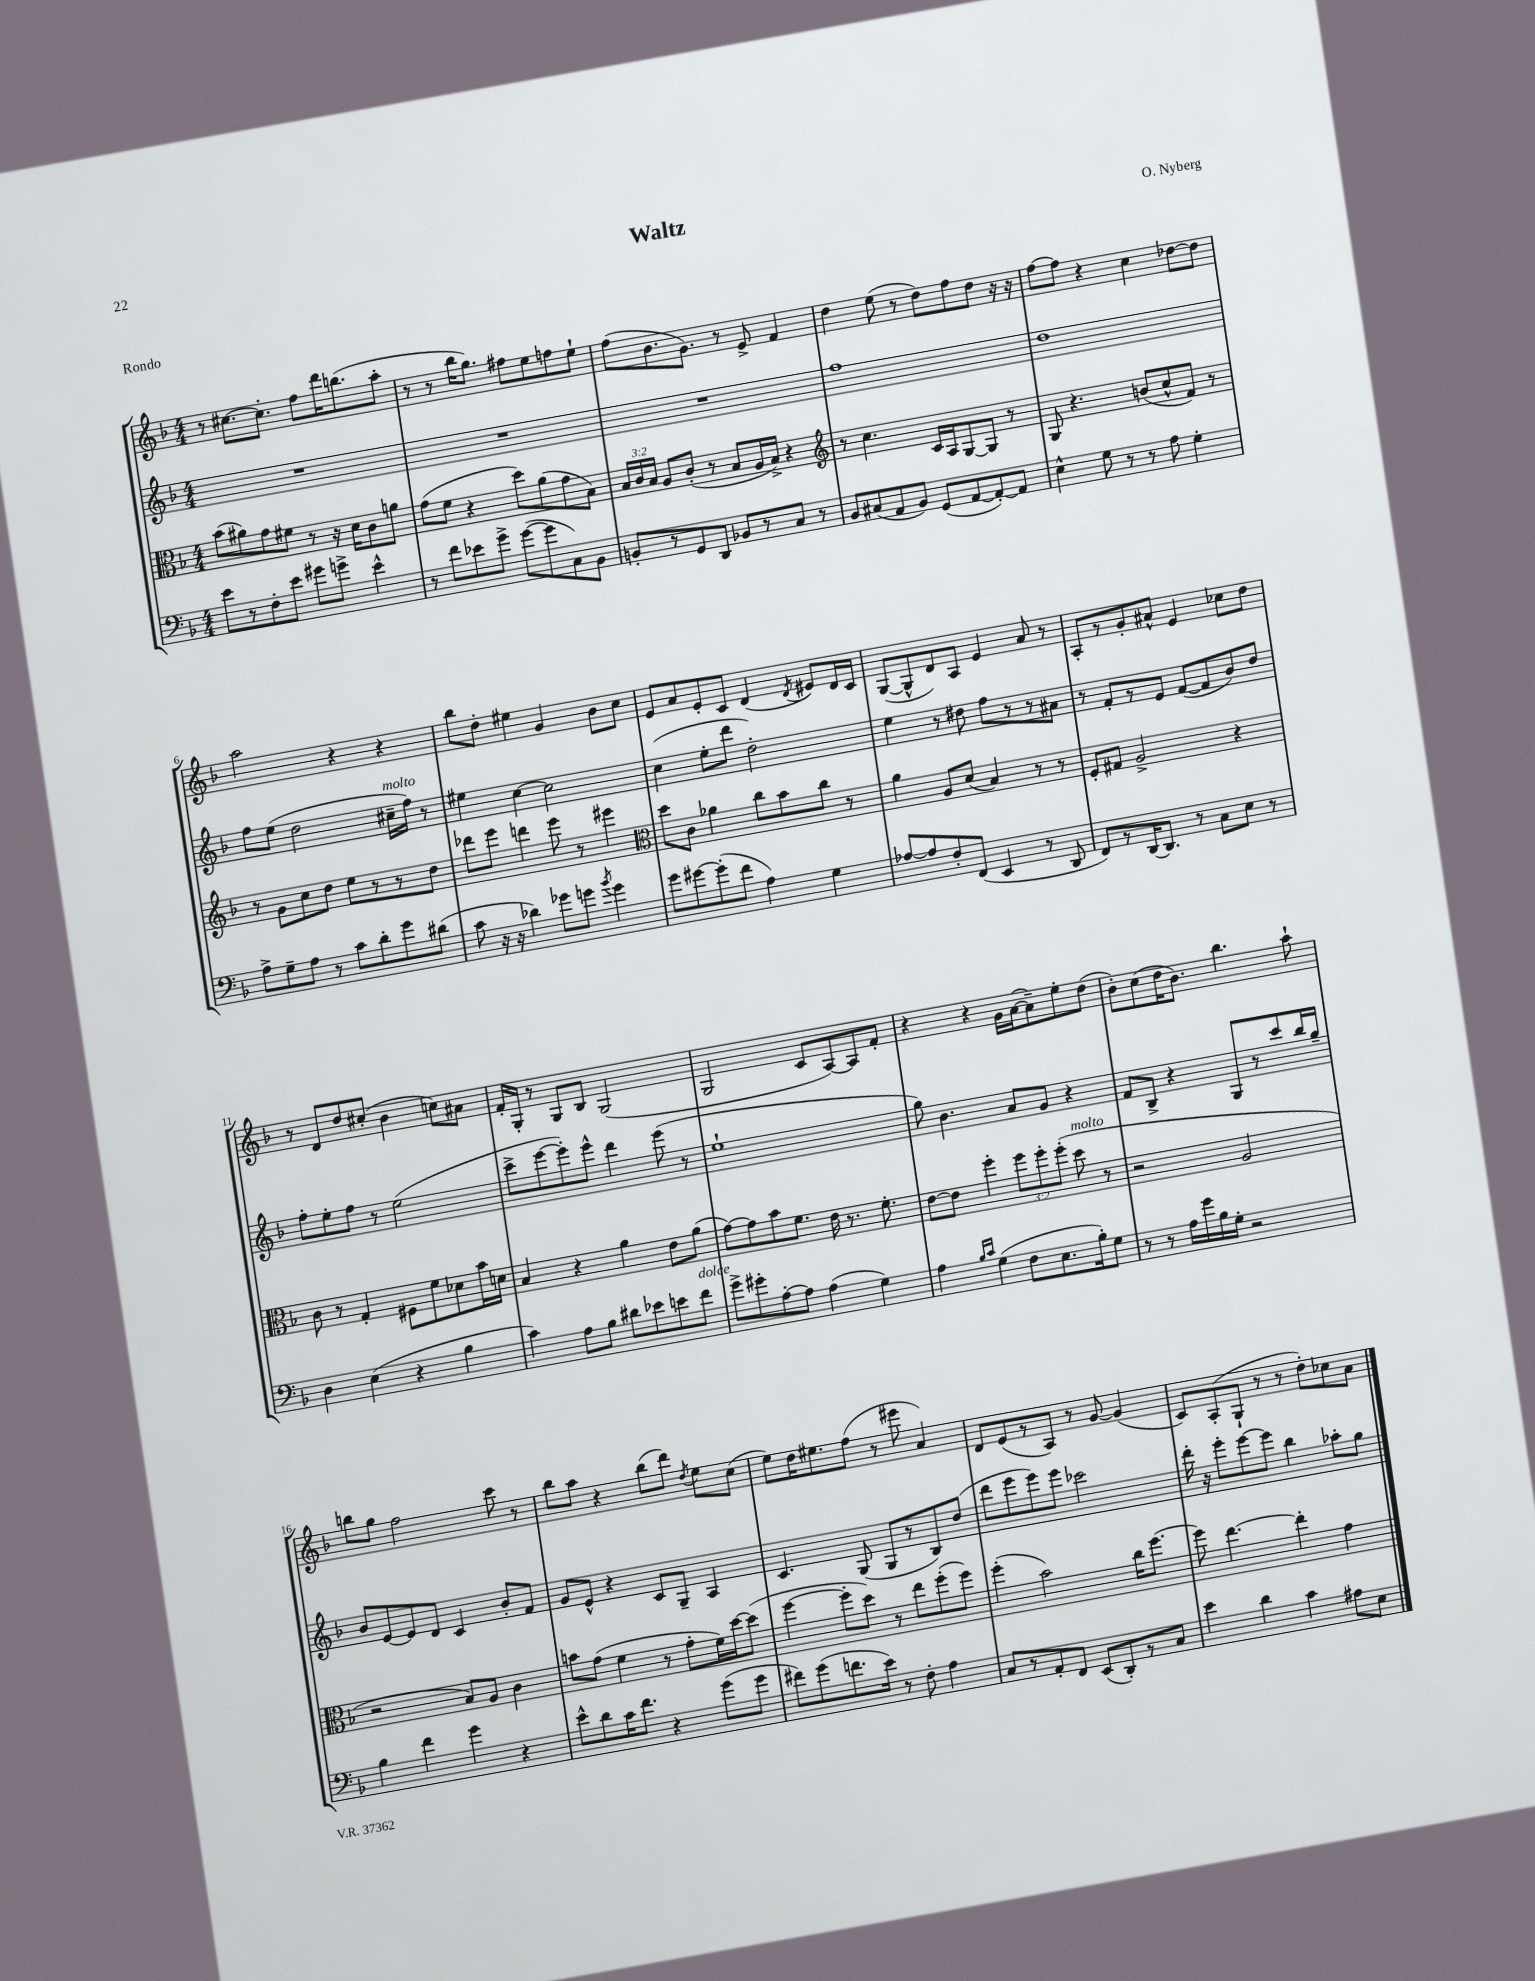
\header { title = "Waltz" composer = "O. Nyberg" piece = "Rondo" }
<<
\new StaffGroup <<
\new Staff = "s0" {
    \clef treble \key f \major \numericTimeSignature \time 4/4
    \autoBeamOff r8 cis''8.[~ cis''8.]-. f''8[ d'''16 b''8.( a''8]-. |
    r8 r8 bes''16[ g''8.]) fis''8[ e''8 f''8 e''8]-! |
    f''8[( bes'8. g'8.]) r8 e'8-> f'4 |
    d''4 e''8( r8 d''8[) f''8 d''8] r16 r16 |
    f''8[~ f''8] r4 c''4 des''8[~ des''8] |
    a''2 r4 r4 |
    bes''8[ d''8]-. eis''4 g'4 bes'8[ c''8] |
    e'8[ a'8 e'8-. c'8] d'4( \acciaccatura { d'8 } eis'8[) d'16 c'16] |
    g8[~( g8-^ d'8) a8] e'4 a'8 r8 |
    a8[-. r8 g'8-. ais'8]-^ e'4 ces''8[ d''8] |
    r8 d'8[ d''8 cis''8]-.( bes'4 c''8[) ais'8] |
    f'16[-. g16]-. r8 g8[ bes8] g2( |
    g2 c'8[ a8~) a8 f'8]-. |
    r4 r4 g'16[ a'16~( a'8--) e''8-. d''8]( |
    bes'8[-.) c''8( d''16 bes'8.]) bes''4. a''8-! |
    b''8[ g''8] f''2 c'''8 r8 |
    bes''8[ a''8] r4 bes''8[( d'''8]) \acciaccatura { d''8 } e''8[ c''8]( |
    e''8[) d''16 eis''8. f''8]( r8 eis'''8 a'4) |
    d'8[ e'8( r8 a8]) r8 g'8~ g'4( |
    c'8[) a8-.( g8]-! r8 r8 d''8[-.) ces''8 a'8] \bar "|." |
}
\new Staff = "s1" {
    \clef treble \key f \major \numericTimeSignature \time 4/4
    \autoBeamOff R1 |
    R1 |
    R1 |
    f''1 |
    d''1 |
    f''8[ e''8]( d''2 cis''16[--^\markup { \italic "molto" } f''16]) r8 |
    eis''4 c''4~ c''2 |
    c''4( e''8[-. d'''8] d''2-.) |
    e''4 r8 dis''8 f''8[ r8 r8 ais'8] |
    r8 f'8[-. r8 e'8] f'8[~( f'8 bes'8) d''8] |
    f''8[-. e''8-. f''8] r8 e''2( |
    c'''8[-> e'''8~ e'''8-.) e'''8]-^ d'''4 e'''8( r8 |
    e''1-! |
    g''8) bes'4. a'8[ g'8] r4 |
    f'8[ bes8]-> r4 g8[ r8 c'''8 bes''16 g''16]-- |
    bes'8[ e'8~ e'8 d'8] c'4 bes'8[-. f'8] |
    g'8[ e'8]-^ r4 c'8[ g8]-- a4 |
    c'4. g8( g8[ r8 bes8) d''8]( |
    d'''8[ e'''8 e'''8) e'''8] ces'''2 |
    d'''16-. r16 e'''8[-. e'''8~ e'''8] bes''4 aes''8[-. g''8] \bar "|." |
}
\new Staff = "s2" {
    \clef alto \key f \major \numericTimeSignature \time 4/4 \override Staff.TupletNumber.text = #tuplet-number::calc-fraction-text
    \autoBeamOff bes'8[( ais'8) g'8 fis'8] r8 r16 d'16[ c'8 a'8] |
    g'8[( f'8] r4 d''8[) a'8( g'8 bes8]) |
    \tuplet 3/2 { bes16[ c'16 bes16] } a8[ c'8]-.( r8 bes8[ a16 bes16]->) r4 |
    \clef treble r8 c''4. c'16[ a16 g8~ g8] r8 |
    g8 r4. b'8[( c''8-^ f'8]) r8 |
    r8 g'8[ c''8 d''8] e''8[ r8 r8 d''8] |
    des'''8[ e'''8] d'''4 e'''8 r8 eis'''4 |
    \clef alto d''8[ c'8] aes'4 c''8[ bes'8 c''8] r8 |
    a'4 a8[ d'8]( bes4) r8 r8 |
    f8[-. gis8] a2-> r4 |
    c'8 r8 g4-. fis8[ f'8 des'8 bes'16 d'16] |
    bes4 r4 a'4 e'8[ a'8]( |
    g'8[~) g'8 bes'8 f'8.] e'16 r8. f'8.-. |
    e'8[~ e'8] f''4-. \tuplet 3/2 { f''8[ f''8-. f''8]-.( } d''8^\markup { \italic "molto" } r8 |
    r2 a2 |
    r2 bes8[) a8] c'4 |
    b'8[ g'8]( f'4 r8 g'8[-. f'16) d''16~ d''8]( |
    f''4~ f''8[-. d''8]) r8 e''8[ f''8-.( f''8]) |
    f''4-.( bes'2) c''16[ f''8.]~ |
    f''8 e''4.~ e''4-. g'4 \bar "|." |
}
\new Staff = "s3" {
    \clef bass \key f \major \numericTimeSignature \time 4/4
    \autoBeamOff e'8[ r8 f8-. e'8] gis'8[ g'8]-> e'4-^ |
    r8 f'8[ ees'8 g'8]-> g'8[~( g'8 c8) bes,8] |
    b,8[-. r8 g,8 d,8] bes,8[ r8 c8] r8 |
    bes,8[ cis8( a,8 bes,8]) g,8[( a,8~ a,8~-.) a,8] |
    e4-^ g8 r8 r8 a8 g4-. |
    a8[-> g8-- a8] r8 c'8[ d'8-. g'8 dis'8]( |
    c'8 r16 r16 des'4) ges'8[ g'8] \acciaccatura { bes'8 } g'4 |
    g'8[ gis'8~ gis'8-.( f'8] a4) g4 |
    aes8[~ aes8 f8-. f,8]( e,4 r8 d,8 |
    f,8[) r8 d,16~ d,8.] r8 c8[ e8] r8 |
    d4 e4( r4 bes4 |
    c'4) a8[ bes8] dis'8[ ees'8 e'8 f'8]^\markup { \italic "dolce" } |
    g'8[-> gis'8-. a8~-. a8] a4( g4) |
    a4 \grace { bes16[ c'16] } g4( f8[ e8. bes16-.) g8] |
    r8 r8 a16[ g'16 bes16 g16]-. r2 |
    bes4 f'4 g'4 r4 |
    e'8[-^ d'8 c'16 f'8.] r4 g'8[( g'8] |
    fis'8[) g'8( f'8. e'16]) r8 f8-. a4 |
    c8[ r8 a,8-. f,8] e,8[( d,8-.) r8 c8] |
    e'4 d'4 c'4 ais8[ e8] \bar "|." |
}
>>
>>
